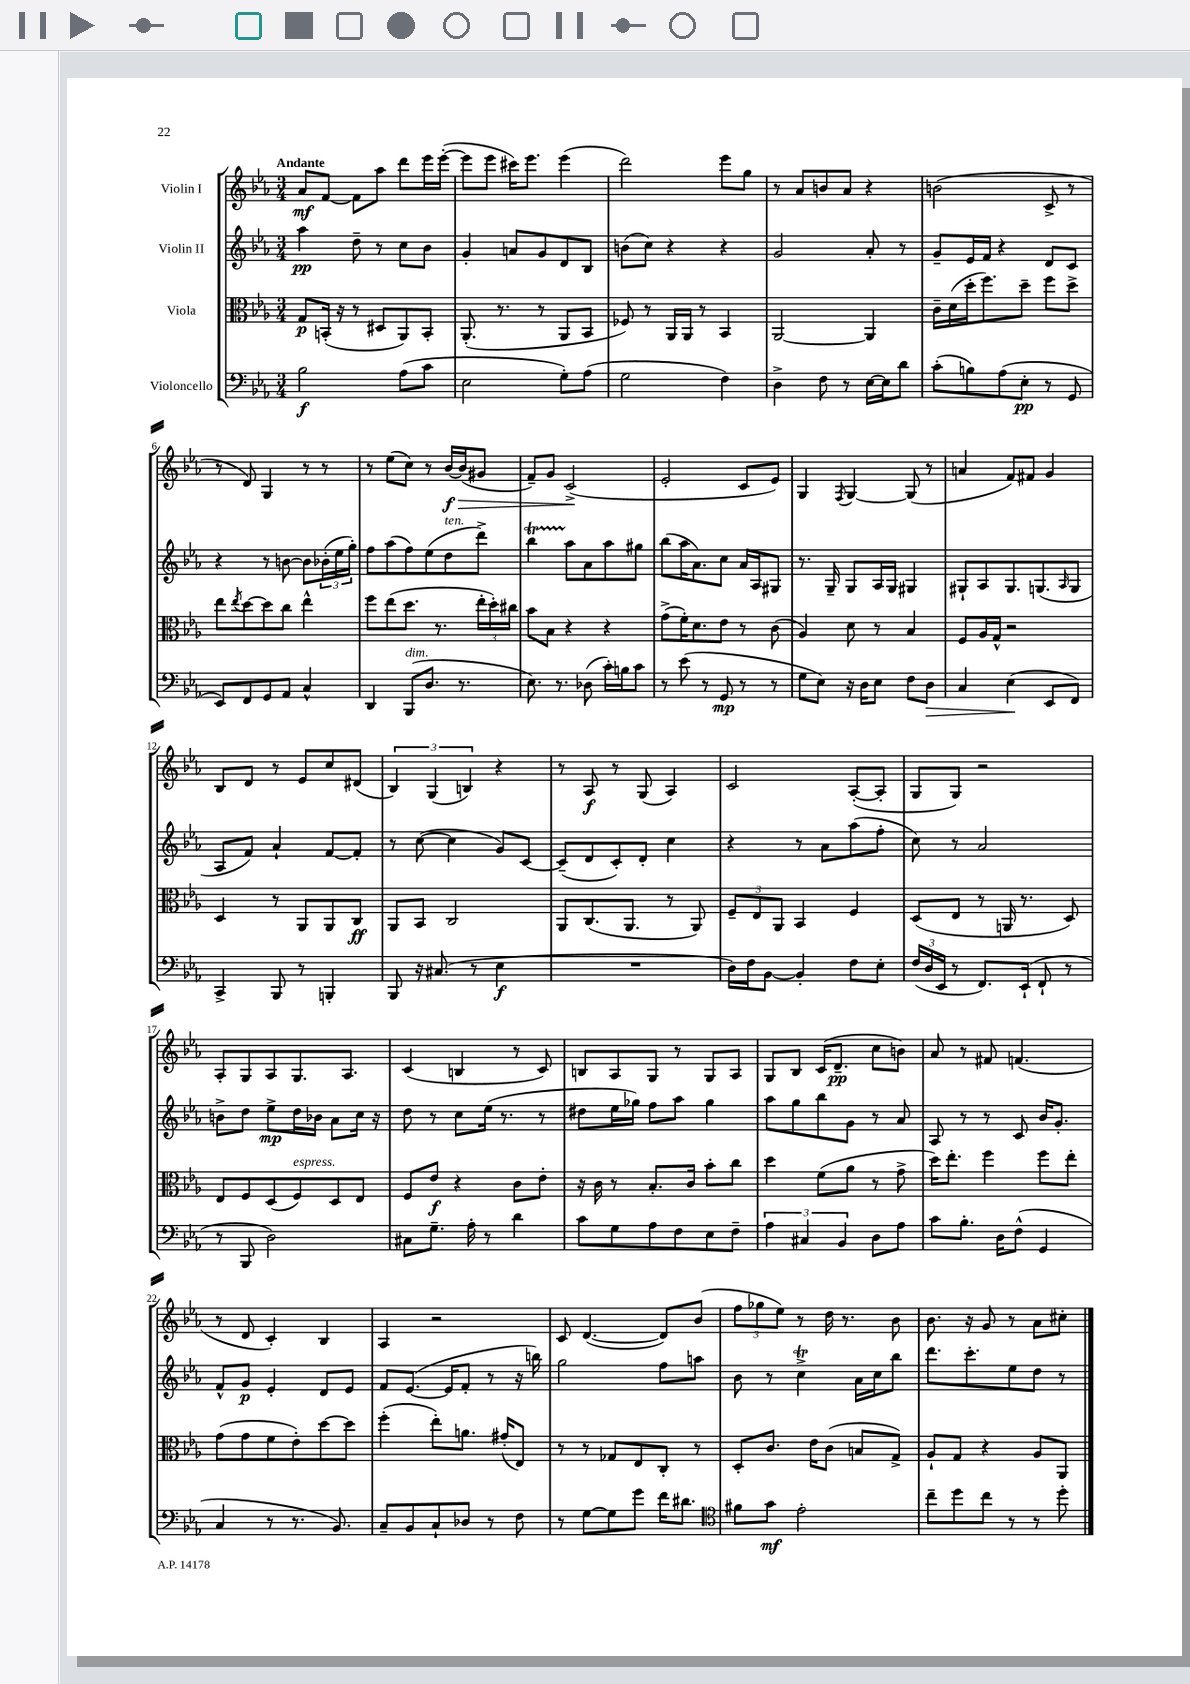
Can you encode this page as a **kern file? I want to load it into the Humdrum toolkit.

**kern	**dynam	**kern	**dynam	**kern	**dynam	**kern	**dynam
*part4	*part4	*part3	*part3	*part2	*part2	*part1	*part1
*staff4	*staff4	*staff3	*staff3	*staff2	*staff2	*staff1	*staff1
*I"Violoncello	*	*I"Viola	*	*I"Violin II	*	*I"Violin I	*
*clefF4	*	*clefC3	*	*clefG2	*	*clefG2	*
*k[b-e-a-]	*	*k[b-e-a-]	*	*k[b-e-a-]	*	*k[b-e-a-]	*
*M3/4	*	*M3/4	*	*M3/4	*	*M3/4	*
=1	=1	=1	=1	=1	=1	=1	=1
!	!	!	!	!	!	!LO:TX:a:B:t=Andante	!
2B-\	f	8G/L	p	4aa-\	pp	8a-/L	mf
.	.	(16BBn'/Jk	.	.	.	[8f/J	.
.	.	16r	.	.	.	.	.
.	.	8r	.	8dd~\	.	8f\L]	.
.	.	8D#X/L	.	8r	.	8aa-\J	.
(8A-\L	.	8AA-/)	.	8cc\L	.	8ddd\L	.
8c\J	.	8BB'/J	.	8b-\J	.	16eee-\L	.
.	.	.	.	.	.	([16eee-'\JJ	.
=2	=2	=2	=2	=2	=2	=2	=2
2E-\	.	(8.AA-'/	.	4g'/	.	8eee-\L]	.
.	.	.	.	.	.	8eee-\J	.
.	.	8.r	.	.	.	.	.
.	.	.	.	8an/L	.	16ccc#X\KL)	.
.	.	.	.	.	.	8.eee-\J	.
.	.	8r	.	8g/	.	.	.
8G'\L)	.	8AA-/L	.	8d/	.	(4eee-\	.
(8A-\J	.	8BB-/J	.	8B-/J	.	.	.
=3	=3	=3	=3	=3	=3	=3	=3
2G\	.	8F-X/)	.	(8bn\L	.	2ddd\)	.
.	.	8r	.	8cc\J)	.	.	.
.	.	16AA-/LL	.	4r	.	.	.
.	.	16AA-/JJ	.	.	.	.	.
.	.	8r	.	.	.	.	.
4F\)	.	4BB-/	.	4r	.	8eee-\L	.
.	.	.	.	.	.	8gg\J	.
=4	=4	=4	=4	=4	=4	=4	=4
4D^\	.	[2AA-/	.	2g/	.	8r	.
.	.	.	.	.	.	8a-/L	.
8F\	.	.	.	.	.	8bn/	.
8r	.	.	.	.	.	8a-/J	.
[16E-\LL	.	4AA-/]	.	8a-'/	.	4r	.
16E-\J]	.	.	.	.	.	.	.
8d\J	.	.	.	8r	.	.	.
=5	=5	=5	=5	=5	=5	=5	=5
(8c'\L	.	16c~\LL	.	8g~/L	.	(2bn\	.
.	.	(16d\	.	.	.	.	.
8Bn\)	.	16dd'\J	.	16e-/L	.	.	.
.	.	8.ff\)	.	16f/JJ	.	.	.
(8A-\	.	.	.	4r	.	.	.
8E-'\J	pp	8dd~\J	.	.	.	.	.
8r	.	8ff\L	.	8d/L	.	8c^/	.
8GG/	.	8dd^\J	.	8c/J	.	8r	.
!!LO:LB:g=z
=6	=6	=6	=6	=6	=6	=6	=6
8EE-/L)	.	8ee-\L	.	4r	.	8r	.
.	.	8qee-/	.	.	.	.	.
8FF/	.	[8dd\	.	.	.	8d/)	.
8GG/	.	8dd\]	.	8r	.	4G/	.
8AA-/J	.	8cc\J	.	[8bn\	.	.	.
4C^^/	.	4ee-^^\	.	8b\L]	.	8r	.
.	.	.	.	(24b-X'\L	.	8r	.
.	.	.	.	24ee-\	.	.	.
.	.	.	.	24gg'\JJ)	.	.	.
=7	=7	=7	=7	=7	=7	=7	=7
4DD/	.	8ff\L	.	8ff\L	.	8r	.
.	.	(8ee-\	.	(8aa-\	.	(8ee-\L	.
!LO:TX:a:i:t=dim.	!	!	!	!	!	!	!
(8BBB-/L	.	8.dd\J	.	8ff\)	.	8cc\J)	.
8.D/J	.	.	.	(8ee-\	.	8r	.
.	.	8.r	.	.	.	.	.
!	!	!	!	!LO:TX:a:i:t=ten.	!	!	!
!	!	!	!	!	!	!	!LO:HP:b
.	.	.	.	8dd\	.	[16b-/LL	> f
8.r	.	.	.	.	.	(16b-/J]	.
.	.	24ee-'\LL	.	8ddd^\J)	.	8g#X/J	.
.	.	24dd'\)	.	.	.	.	.
.	.	24cc#X\JJ	.	.	.	.	.
=8	=8	=8	=8	=8	=8	=8	=8
8.E-\)	.	8b-\L	.	4bb-T\	.	8f~/L)	.
.	.	8B-\J	.	.	.	8g/J	.
8.r	.	.	.	.	.	.	.
.	.	4r	.	8aa-\L	.	(2c^/	.
(8D-X\	.	.	.	8a-\	.	.	.
16c'\LL)	.	4r	.	8aa-\	.	.	.
16Bn\J	.	.	.	.	.	.	.
8c\J	.	.	.	8gg#X\J	.	.	.
.	.	.	.	.	.	.	]
=9	=9	=9	=9	=9	=9	=9	=9
8r	.	(8g^\L	.	(8bb-\L	.	2e-'/	.
(8e-\	.	16f'\K)	.	16aa-\K	.	.	.
.	.	8.d\	.	8.a-\)	.	.	.
8r	.	.	.	.	.	.	.
8GG/	mp	8e-\J	.	8cc\J	.	.	.
8r	.	8r	.	16a-/LL	.	8c/L	.
.	.	.	.	16A-/J	.	.	.
8r	.	(8c\	.	8G#X/J	.	8e-/J)	.
=10	=10	=10	=10	=10	=10	=10	=10
8G\L	.	4A-/)	.	8.r	.	4G/	.
8E-\J)	.	.	.	.	.	.	.
.	.	.	.	16G~/	.	.	.
.	.	.	.	.	.	8qF/	.
16r	.	8d\	.	8G/L	.	[4G/	.
16D\KL	.	.	.	.	.	.	.
8E-\J	.	8r	.	16A-/L	.	.	.
.	.	.	.	16G/JJ	.	.	.
8F\L	.	4B-/	.	4G#X/	.	(8G/]	.
!	!LO:HP:b	!	!	!	!	!	!
8D\J	>	.	.	.	.	8r	.
=11	=11	=11	=11	=11	=11	=11	=11
4C/	.	8F/L	.	8G#X`/L	.	4an/	.
.	.	16A-/L	.	8A-/	.	.	.
.	.	16G^^/JJ	.	.	.	.	.
(4E-\	.	2r	.	8.G#/	.	8f/L)	.
.	.	.	.	.	.	8f#X/J	.
.	.	.	.	(8.Gn/	.	.	.
8EE-/L	]	.	.	.	.	4g/	.
.	.	.	.	16qqA-/	.	.	.
8FF/J)	.	.	.	8G/J	.	.	.
!!LO:LB:g=z
=12	=12	=12	=12	=12	=12	=12	=12
4CC^/	.	4D/	.	8A-/L	.	8B-/L	.
.	.	.	.	8f/J)	.	8d/J	.
8BBB-/	.	8r	.	4a-`/	.	8r	.
8r	.	8AA-/L	.	.	.	8e-/L	.
4BBBn'/	.	8AA-/	.	[8f/L	.	8cc/	.
.	.	8C/J	ff	8f'/J]	.	(8d#X/J	.
=13	=13	=13	=13	=13	=13	=13	=13
8BBB-/	.	8AA-/L	.	8r	.	6B-/)	.
16r	.	8BB-/J	.	([8cc\	.	.	.
.	.	.	.	.	.	(6G/	.
(8.C#X/	.	.	.	.	.	.	.
.	.	2C/	.	4cc\]	.	.	.
.	.	.	.	.	.	6Bn/)	.
8r	.	.	.	.	.	.	.
4E-\	f	.	.	8g/L)	.	4r	.
.	.	.	.	[8c/J	.	.	.
=14	=14	=14	=14	=14	=14	=14	=14
2.r	.	8AA-/L	.	(8c~/L]	.	8r	.
.	.	(8.C/	.	8d/	.	8A-/	f
.	.	.	.	8c'/)	.	8r	.
.	.	8.AA-/J	.	.	.	.	.
.	.	.	.	8d'/J	.	(8G/	.
.	.	8r	.	4cc\	.	4A-/)	.
.	.	8AA-/)	.	.	.	.	.
=15	=15	=15	=15	=15	=15	=15	=15
16D\LL)	.	12F~/L	.	4r	.	2c/	.
16F\J	.	.	.	.	.	.	.
.	.	12E-/	.	.	.	.	.
[8BB-\J	.	.	.	.	.	.	.
.	.	12AA-/J	.	.	.	.	.
4BB-'/]	.	4BB-/	.	8r	.	.	.
.	.	.	.	8a-\L	.	.	.
8F\L	.	4F/	.	(8aa-\	.	([8A-'/L	.
8E-'\J	.	.	.	8ff'\J	.	8A-'/J]	.
=16	=16	=16	=16	=16	=16	=16	=16
(24F/LL	.	(8D/L	.	8cc\)	.	8G/L	.
24D/	.	.	.	.	.	.	.
24EE-/JJ	.	.	.	.	.	.	.
8r	.	8E-/J	.	8r	.	8G/J)	.
8.FF/L)	.	8r	.	2a-/	.	2r	.
.	.	16AAn/	.	.	.	.	.
(16EE-`/Jk	.	8.r	.	.	.	.	.
8FF`/	.	.	.	.	.	.	.
8r	.	8D/)	.	.	.	.	.
!!LO:LB:g=z
=17	=17	=17	=17	=17	=17	=17	=17
8r	.	8E-/L	.	8bn^\L	.	8A-'/L	.
8BBB-/	.	8F/	.	8dd\J	.	8G/	.
2D\)	.	(8D/	.	8ee-^\L	mp	8A-/	.
!	!	!LO:TX:a:i:t=espress.	!	!	!	!	!
.	.	8F/)	.	16dd\L	.	8.G/	.
.	.	.	.	16b-X\JJ	.	.	.
.	.	8D/	.	8a-\L	.	.	.
.	.	.	.	.	.	8.A-/J	.
.	.	8E-/J	.	16cc\Jk	.	.	.
.	.	.	.	16r	.	.	.
=18	=18	=18	=18	=18	=18	=18	=18
8C#X\L	.	8F/L	.	8dd\	.	(4c/	.
8.G~\J	.	8e-/J	f	8r	.	.	.
.	.	4r	.	8cc\L	.	4Bn/	.
16A-'\	.	.	.	.	.	.	.
8r	.	.	.	(16ee-\Jk	.	.	.
.	.	.	.	8.r	.	.	.
4d\	.	8c\L	.	.	.	8r	.
.	.	8e-'\J	.	8r	.	8c/)	.
=19	=19	=19	=19	=19	=19	=19	=19
8c\L	.	16r	.	8dd#X\L	.	8Bn/L	.
.	.	16c\	.	.	.	.	.
8G\	.	8r	.	16ee-\L	.	8A-/	.
.	.	.	.	16gg-X\JJ)	.	.	.
8A-\	.	8.B-'/L	.	8ff\L	.	8G/J	.
8F\	.	.	.	8aa-\J	.	8r	.
.	.	16c/Jk	.	.	.	.	.
8E-\	.	8b-'\L	.	4gg-\	.	8G/L	.
8F~\J	.	8cc\J	.	.	.	8A-/J	.
=20	=20	=20	=20	=20	=20	=20	=20
6A-\	.	4dd\	.	8aa-\L	.	8G/L	.
.	.	.	.	8gg\	.	8B-/J	.
6C#X/	.	.	.	.	.	.	.
.	.	(8f\L	.	8bb-\	.	(16c/KL	.
.	.	.	.	.	.	8.d~/J	pp
6BB-/	.	.	.	.	.	.	.
.	.	8a-\J	.	8g\J	.	.	.
8D\L	.	8r	.	8r	.	8cc\L	.
8A-\J	.	8g^\	.	8a-/	.	8bn\J)	.
=21	=21	=21	=21	=21	=21	=21	=21
8c\L	.	16dd\KL)	.	8A-/	.	8a-/	.
.	.	8.ee-'\J	.	.	.	.	.
8.B-'\J	.	.	.	8r	.	8r	.
.	.	4ff\	.	8r	.	8f#X/	.
16D\KL	.	.	.	.	.	.	.
(8F^^\J	.	.	.	8c/	.	(4.fn/	.
4GG/	.	8ff\L	.	16b-/KL	.	.	.
.	.	.	.	8.g'/J	.	.	.
.	.	8ee-'\J	.	.	.	.	.
!!LO:LB:g=z
=22	=22	=22	=22	=22	=22	=22	=22
4C/	.	(8g\L	.	8f^^/L	.	8r	.
.	.	8g\	.	8g/J	p	8d/	.
8r	.	8f\	.	4e-'/	.	4c'/)	.
8.r	.	8e-'\)	.	.	.	.	.
.	.	[8dd\	.	8d/L	.	4B-/	.
8.BB-/)	.	.	.	.	.	.	.
.	.	8dd\J]	.	8e-/J	.	.	.
=23	=23	=23	=23	=23	=23	=23	=23
8C~/L	.	(4ff'\	.	8f/L	.	4A-/	.
8BB-/	.	.	.	([8.e-/J	.	.	.
8C`/	.	8ee-'\L)	.	.	.	2r	.
.	.	.	.	16e-/KL]	.	.	.
8D-X/J	.	8.an\J	.	8f'/J	.	.	.
8r	.	.	.	8r	.	.	.
.	.	(16g#X'/KL	.	.	.	.	.
8F\	.	8E-/J)	.	16r	.	.	.
.	.	.	.	16bbn\)	.	.	.
=24	=24	=24	=24	=24	=24	=24	=24
8r	.	8r	.	2gg\	.	8c/	.
[8G\L	.	8r	.	.	.	([4.d/	.
8G\]	.	8G-X/L	.	.	.	.	.
8g\J	.	8E-/	.	.	.	.	.
16f\KL	.	8C'/J	.	8ff\L	.	8d/L])	.
8.d#X\J	.	.	.	.	.	.	.
.	.	8r	.	8aan\J	.	(8b-/J	.
=25	=25	=25	=25	=25	=25	=25	=25
*clefC4	*	*	*	*	*	*	*
8f#X\L	.	8D'/L	.	8b-\	.	12ff\L	.
.	.	.	.	.	.	12gg-X\	.
8g\J	mf	8.c/J	.	8r	.	.	.
.	.	.	.	.	.	12ee-\J)	.
2e-'\	.	.	.	4ccT^\	.	8r	.
.	.	16e-\KL	.	.	.	.	.
.	.	(8c\J	.	.	.	16dd\	.
.	.	.	.	.	.	8.r	.
.	.	8Bn/L	.	16a-\LL	.	.	.
.	.	.	.	16cc\J	.	.	.
.	.	8G^/J)	.	8bb-\J	.	8b-\	.
=26	=26	=26	=26	=26	=26	=26	=26
8cc~\L	.	8A-`/L	.	8.ddd\L	.	8.b-\	.
8dd\	.	8G/J	.	.	.	.	.
.	.	.	.	8.ccc'\	.	16r	.
8cc\J	.	4r	.	.	.	8g/	.
8r	.	.	.	8ee-\	.	8r	.
8r	.	8A-/L	.	8dd\J	.	8a-\L	.
8dd'\	.	8AA-/J	.	8r	.	8cc#X'\J	.
==	==	==	==	==	==	==	==
*-	*-	*-	*-	*-	*-	*-	*-
